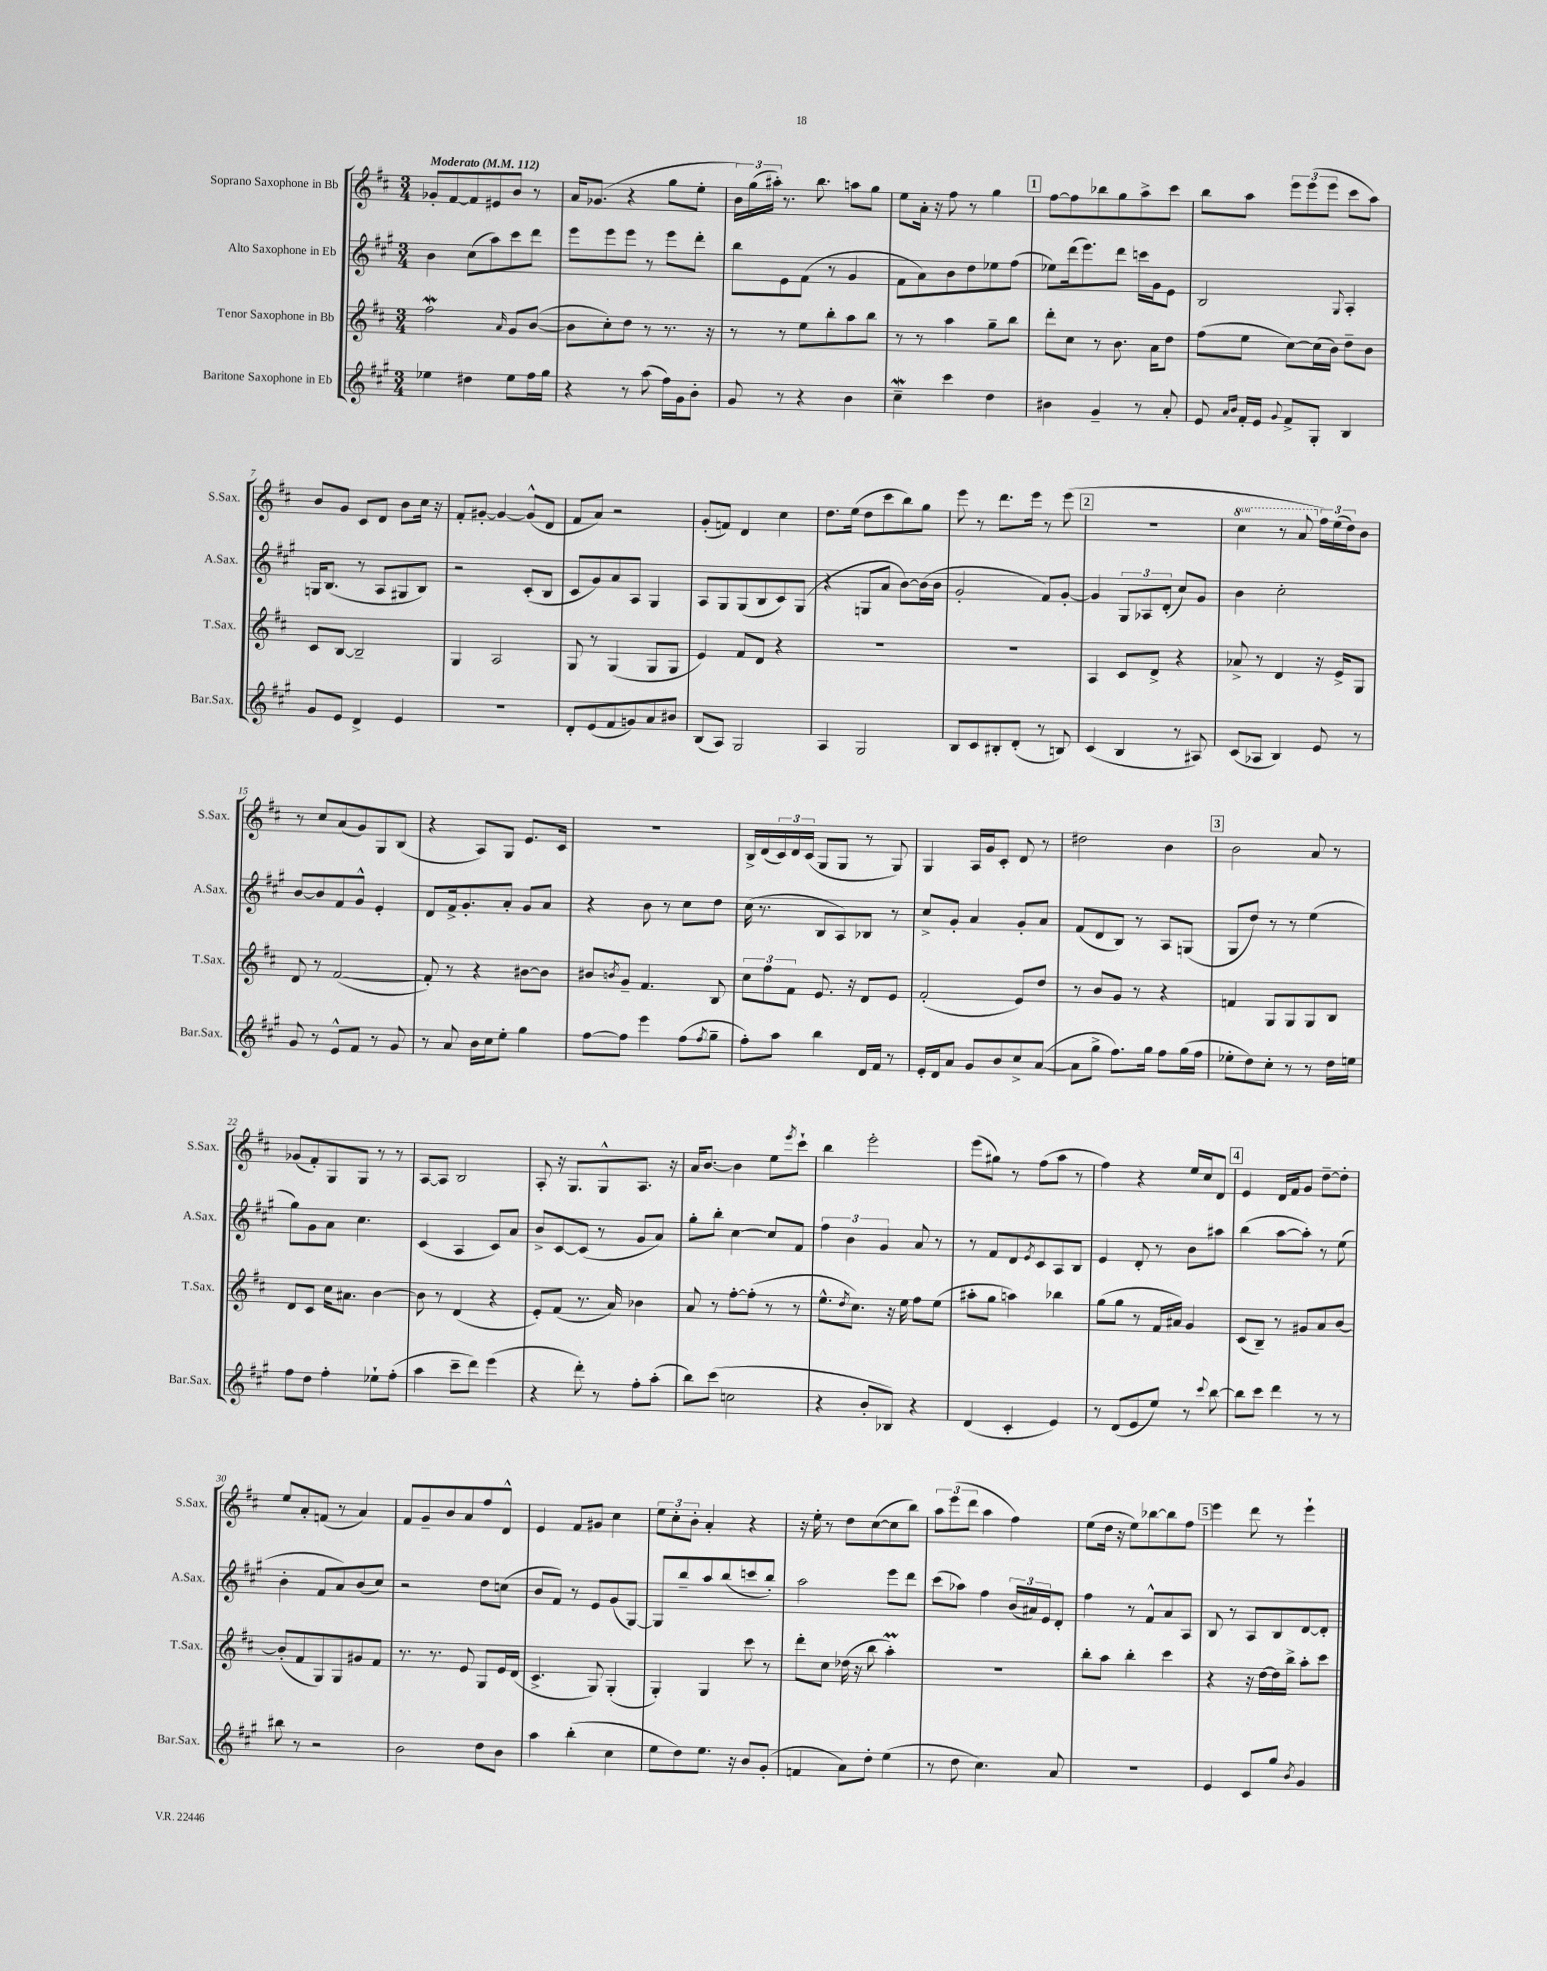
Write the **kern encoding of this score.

**kern	**kern	**kern	**kern
*staff4	*staff3	*staff2	*staff1
*clefG2	*clefG2	*clefG2	*clefG2
*k[f#c#g#]	*k[f#c#]	*k[f#c#g#]	*k[f#c#]
*M3/4	*M3/4	*M3/4	*M3/4
*MM112	*MM112	*MM112	*MM112
4ee-\	2ff#\	4b\	8g-'/L
.	.	.	[8f#/
4dd#\	.	(8cc#\L	8f#/]
.	.	8aa\)	8e#/
.	16qqa/	.	.
8ee-\L	8g/L	8ccc#\	8b/J
16ff#\L	([8b/J	8ddd\J	8r
16gg#\JJ	.	.	.
=	=	=	=
4r	8b\]L	8eee\L	16a/LK
.	.	.	(8.g-/J
.	8cc#'\)	8eee\	.
8r	8dd\J	8eee\J	4r
(8aa\	8r	8r	.
16ff#\LL)	8.r	8eee\L	8gg\L
16g#\J	.	.	.
8b'\J	.	8ddd'\J	8ee'\J
.	16r	.	.
=	=	=	=
8g#/	8r	8bb\L	24b\LL)
.	.	.	(24gg\
.	.	.	24aa#'\JJ)
8r	8r	8e\	8.r
4r	8ee\L	(8f#\J	.
.	.	.	8.bb\
.	8bb'\	8r	.
4b\	8aa\	4g#/	8aa\L
.	8bb\J	.	8gg\J
=	=	=	=
4cc#~\	8r	8f#\L	8ee\L
.	8r	8a\)	16a'\Jk
.	.	.	16r
4ccc#\	4aa\	8b\	8ff#\
.	.	8dd\	8r
4dd\	8gg~\L	8ee-\	4gg\
.	8bb\J	(8ff#\J	.
=	=	=	=
4b#\	8ddd'\L	8ee-\L)	[8ff#\L
.	8cc#\J	(16ddd\k	8ff#\]
.	.	8.eee\)	.
4g#~/	8r	.	8bb-\
.	8.b\	8ddd\J	8gg\
8r	.	16ccc\LL	8aa^\
.	16a\LK	16g#\J	.
8a'/	8dd\J	8e\J	8ccc#\J
=	=	=	=
8e/	(8ff#\L	2B/	8bb\L
16qqa/LL	.	.	.
16qqb/JJ	.	.	.
16f#'/LL	8ee\J	.	8aa\J
16e/JJ	.	.	.
8qqg#/	.	.	.
8f#^/L	[8cc#\L)	.	12eee\L
.	.	.	(12eee\
8G#'/J	(16cc#\]L	.	.
.	.	.	12eee\J
.	16b\JJ)	.	.
.	.	8qqG#/	.
4B/	8dd~\L	4A'/	8ccc#\L
.	8b\J	.	8aa\J)
=	=	=	=
8g#/L	8c#/L	16G/LK	8b/L
.	.	(8.B/J	.
8e/J	[8B/J	.	8g/J
4d^/	2B~/]	8r	8c#/L
.	.	8A/L	8d/J
4e/	.	8G#/	8b\L
.	.	8B/J)	16cc#\Jk
.	.	.	16r
=	=	=	=
2.r	4G/	2r	8f#'/L
.	.	.	[8g#'/J
.	2A/	.	4g#/_
.	.	(8c#'/L	(8g#^^/]L
.	.	8B/J	8d/J
=	=	=	=
8d'/L	8G/	8c#/L	8f#/L
(8e/	8r	8g#/)	8a/J)
8f#/	(4G/	8a/	2r
8g/)	.	8A/J	.
8a/	8G/L	4G#/	.
8b#/J	8G/J	.	.
=	=	=	=
(8B/L	4e/)	8A/L	(8g'/L
8A/J)	.	8G#/	8f/J)
2G#/	8f#/L	(8G#/	4d/
.	8d/J	8B/	.
.	4r	8c#/)	4cc#\
.	.	(8G#/J	.
=	=	=	=
4A/	2.r	4r	8.dd\L
.	.	.	(16ee\Jk
2G#/	.	8G/L	8dd\L
.	.	8a/J	8ccc#\
.	.	[8b\L)	8bb\)
.	.	(16b\]L	8gg\J
.	.	16b\JJ	.
=	=	=	=
8B/L	2.r	2g#'/	8eee\
8c#/	.	.	8r
8B#'/	.	.	8.ddd\L
(8d'/J	.	.	.
.	.	.	16eee\Jk
8r	.	8f#/L)	8r
8B/)	.	[8g#'/J	(8eee\
=	=	=	=
(4c#/	4A/	4g#/]	2.r
4B/	8c#/L	12G#/L	.
.	.	12A-/	.
.	8d^/J	.	.
.	.	(12d'/J	.
8r	4r	8cc#/L)	.
8A#/)	.	8g#/J	.
=	=	=	=
(8c#/L	8a-^/	4b\	4ccc#\
8A-/J	8r	.	.
4B/)	4d/	2cc#'\	8r
.	.	.	8aa/
8e/	16r	.	24ff#\LL)
.	.	.	(24ee\
.	16e^/LK	.	.
.	.	.	24dd\J)
8r	8G/J	.	8b\J
=	=	=	=
8g#/	8d/	[8b/L	8r
8r	8r	8b/]	8cc#/L
8e^^/L	([2f#/	8f#/	(8a/
8f#/J	.	8g#^^/J	8g/)
8r	.	4e'/	8G/
8g#/	.	.	(8B/J
=	=	=	=
8r	8f#'/])	8d/L	4r
8a/	8r	16f#^/k	.
.	.	8.g#'/	.
16b\LL	4r	.	8A/L)
16cc#\J	.	.	.
8ee'\J	.	8a'/J	8G/J
4gg#\	[8b#\L	8g#/L	8.e/L
.	8b#\]J	8a/J	.
.	.	.	16c#/Jk
=	=	=	=
[8ff#\L	8b#/L	4r	2.r
.	8qb/	.	.
8ff#\]J	8g~/J	.	.
4eee\	4.f#/	8b\	.
.	.	8r	.
(8ff#\L	.	8cc#\L	.
8qff#/	.	.	.
8gg#~\J	8B/	8dd\J	.
=	=	=	=
8ff#'\L)	12cc#\L	(16cc#\	16B^/LL
.	.	8.r	(16d/
.	12ff#\	.	.
8aa\J	.	.	24c#/)
.	12f#\J	.	24d/
.	.	.	(24c#/JJ
4bb\	8.e/	8B/L	8G/L
.	.	8A/)	8G/J
.	16r	.	.
16d/LL	8d/L	8B-/J	8r
16f#/JJ	.	.	.
8r	8e/J	8r	8G/)
=	=	=	=
16e'/LL	(2f#'/	8cc#^/L	4G/
16d/J	.	.	.
8a/J	.	8g#'/J	.
8g#/L	.	4a/	16A/LL
.	.	.	16g/J
8b/	.	.	8c#'/J
8cc#^/	8e/L)	8g#'/L	8d/
([8a/J	8dd/J	8a/J	8r
=	=	=	=
8a\]L	8r	(8f#/L	2dd#\
8gg#^\J	8b/L	8d/	.
8.ff#\L)	8g/J	8B/J)	.
.	8r	8r	.
16gg#\Jk	.	.	.
8ff#\L	4r	8A/L	4b\
(16gg#\L	.	(8G/J	.
16ff#\JJ	.	.	.
=	=	=	=
8ee-'\L	4f/	8G#/L	2b\
8dd\)	.	8dd/J)	.
8cc#'\J	8G/L	8r	.
8r	8G/	8r	.
8r	8G/	(4ee\	8a/
16dd\LL	8B/J	.	8r
16ee\JJ	.	.	.
=	=	=	=
8ff#\L	8d/L	8gg#\L)	(8g-/L
8dd\J	8c#/J	8g#\	8f#'/)
4ff#'\	16cc#\LK	8a\J	8G/
.	8.a#\J	.	.
.	.	4.cc#\	8G/J
8ee-`\L	[4b\	.	8r
(8ff#'\J	.	.	8r
=	=	=	=
4aa\	8b\]	(4c#/	[8A/L
.	8r	.	8A/]J
8ccc#~\L	(4d/	4A/	2B/
8ddd\J)	.	.	.
(4eee\	4r	8c#/L)	.
.	.	8a/J	.
=	=	=	=
4r	8e'/L)	8b^/L	8A'/
.	(8f#/J	[8c#/	16r
.	.	.	8.G/L
8ddd'\)	8.r	(8c#/]J	.
8r	.	8r	8G^^/
.	16a/)	.	.
8ff#'\L	4b-\	8g#/L	8.A/J
(8aa'\J	.	8a/J)	.
.	.	.	16r
=	=	=	=
8bb\L)	8a/	8gg#'\L	16a/LK
.	.	.	[8.b/J
(8ccc#\J	8r	8bb'\J	.
2cc\	[8ff#'\L	[4cc#\	4b\]
.	(8ff#'\]J	.	.
.	8r	8cc#/]L	8ee\L
.	.	.	8qeee/
.	8r	8f#/J	8ccc#`\J
=	=	=	=
4r	8.ee^^\L	6ff#\	4bb\
.	.	6b\	.
.	8qdd/	.	.
.	8.cc#\J)	.	.
8b'/L	.	.	2eee'\
.	.	6g#/	.
8B-/J)	16r	.	.
.	16ee\	.	.
4r	8ff#\L	8a/	.
.	(8ee\J	8r	.
=	=	=	=
(4d/	8aa#'\L	8r	(8eee\L
.	8gg\J	8f#/L	8gg#\J)
4c#'/	4aa\)	8d/	8r
.	.	8qe/	.
.	.	8c#/	(8ff#\L
4e/)	4bb-\	8A/	8aa\J
.	.	8B/J	8r
=	=	=	=
8r	(8gg\L	4e/	4ff#\)
(8d/L	8gg\J	.	.
8e/	8r	8d'/	4r
8ee/J)	16f#/LL	8r	.
.	16a#/JJ)	.	.
8r	4g/	8b\L	16ee/LL
.	.	.	16cc#/J
8qqccc#/	.	.	.
[8bb\	.	8aa#\J	8d/J
=	=	=	=
8bb\]L	(8c#/L	(4bb\	4e/
8ccc#\J	8B~/J)	.	.
4ddd\	8r	[8aa\L	16d/LL
.	.	.	16f#/J
.	8g#/L	8aa'\]J)	8g/J
8r	8a/	8r	[8dd~\L
8r	[8b/J	(8ee\	8dd'\]J
=	=	=	=
8bb#\	(8b'/]L	4b'\	8ee/L
8r	8f#/	.	8a'/
2r	8G/)	8f#/L	(8f/J
.	8G/	8a/)	8r
.	8g#/	(8b/	4a/)
.	8f#/J	8cc#/J)	.
=	=	=	=
2b\	8.r	2r	8f#/L
.	.	.	8g~/
.	8.r	.	.
.	.	.	8b/
.	8e/	.	8a/
8dd\L	8G/L	8dd\L	8ff#/
8b\J	16e/L	(8cc\J	8d^^/J
.	(16d/JJ	.	.
=	=	=	=
4aa\	4.c#^/	8b/L	4e/
.	.	8f#/J)	.
(4bb'\	.	8r	8f#/L
.	8G/)	8e/L	8g#/J
4cc#\	(4G'/	(8g#/	4cc#\
.	.	[8G#/J)	.
=	=	=	=
8ee\L	4G'/)	8G#/]L	12ee\L
.	.	.	12cc#'\
8dd\)	.	8bb~/	.
.	.	.	12b'\J
8.ee\J	4G/	8aa/	4a'/
.	.	(8bb/	.
16r	.	.	.
8b/L	8ccc#\	8ccc/	4r
(8g#'/J	8r	8bb'/J)	.
=	=	=	=
4f/	8ddd'\L	2aa\	16r
.	.	.	16ee'\
.	8cc#\J	.	8r
8a\L)	(16dd-\	.	8dd\L
.	16r	.	.
8dd'\J	8bb\	.	([8cc#\
(4ee\	4aa'\)	8eee\L	8cc#\]
.	.	8ddd\J	8bb\J)
=	=	=	=
8r	2.r	(8ccc#\L	12aa\L
.	.	.	(12eee\
8dd\	.	8aa-\J)	.
.	.	.	12ddd\J
4.cc#\)	.	4ff#\	4aa\
.	.	(24b/LL	4ff#\)
.	.	24a#/)	.
.	.	24e/J	.
8a/	.	8d'/J	.
=	=	=	=
2.r	8bb'\L	4ff#\	(8ee\L
.	8aa\J	.	16dd\Jk
.	.	.	16r
.	4bb'\	8r	8ee\L)
.	.	8f#^^/L	[8bb-\
.	4ccc#\	8a/	8bb-\]
.	.	8A/J	8ff#\J
=	=	=	=
4e/	4r	8B/	4eee\
.	.	8r	.
8c#/L	16r	8A/L	8ddd\
.	[16dd\LL	.	.
8gg#/J	16dd\]	8B/	8r
.	16bb^\JJ	.	.
8qb/	.	.	.
4g#/	8aa'\L	[8d/	4eee`\
.	8ccc#\J	8d'/]J	.
==	==	==	==
*-	*-	*-	*-
